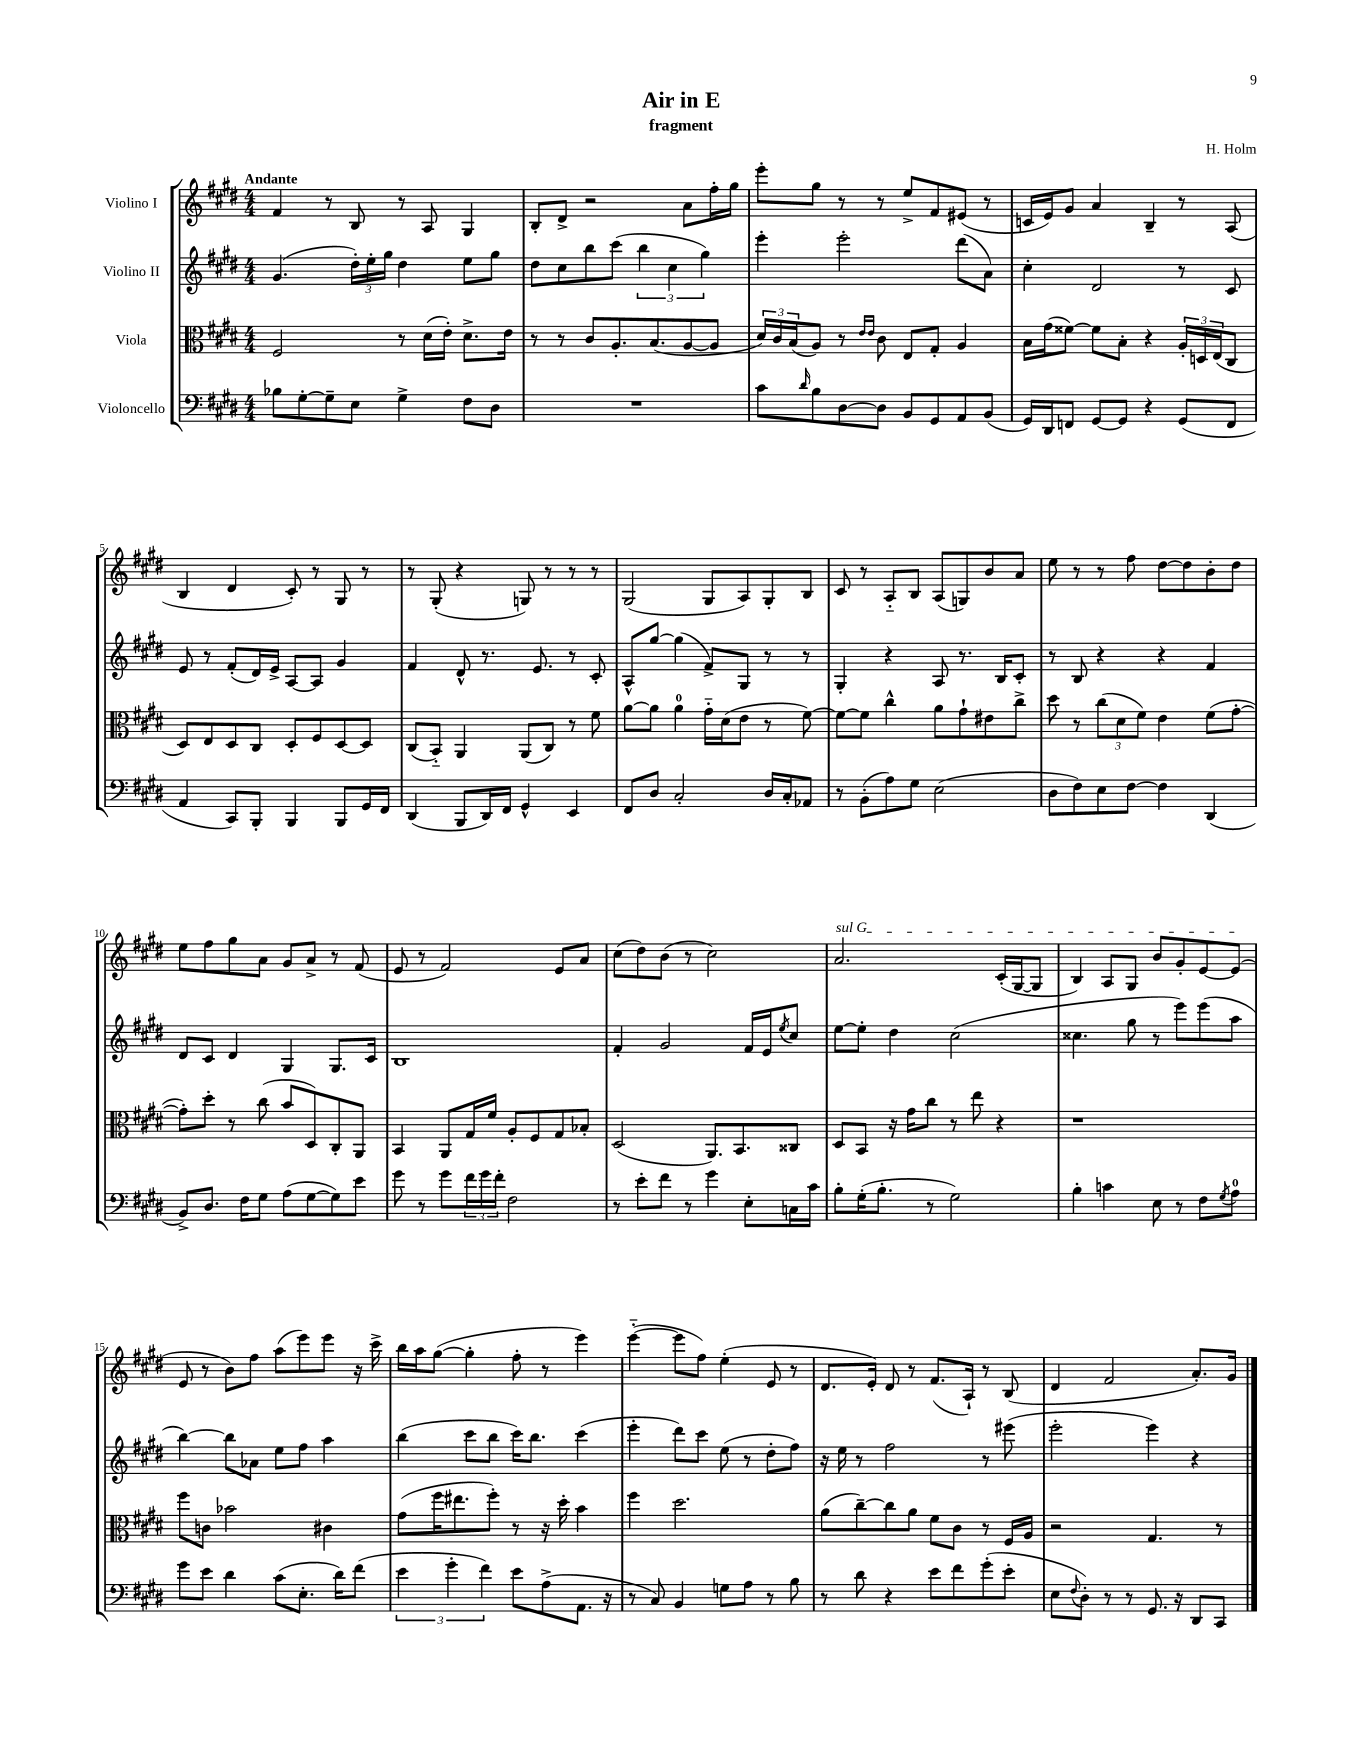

**kern	**kern	**kern	**kern
*staff4	*staff3	*staff2	*staff1
*clefF4	*clefC3	*clefG2	*clefG2
*k[f#c#g#d#]	*k[f#c#g#d#]	*k[f#c#g#d#]	*k[f#c#g#d#]
*M4/4	*M4/4	*M4/4	*M4/4
8B-	2F#	(4.g#	4f#
[8G#'	.	.	.
8G#~]	.	.	8r
8E	.	24dd#')	8B
.	.	24ee'	.
.	.	24gg#	.
4G#^	8r	4dd#	8r
.	(16d#	.	8A
.	16e')	.	.
8F#	8.d#^	8ee	4G#
8D#	.	8gg#	.
.	16e	.	.
=	=	=	=
1r	8r	8dd#	8B'
.	8r	8cc#	8d#^
.	8c#	8bb	2r
.	8.A'	(8ccc#	.
.	.	6bb	.
.	(8.B	.	.
.	.	6cc#	.
.	[8A	.	8a
.	.	6gg#)	.
.	8A]	.	16ff#'
.	.	.	16gg#
=	=	=	=
8c#	24d#)	4eee'	8eee'
.	24c#	.	.
.	(24B	.	.
16qqd#	.	.	.
8B	8A)	.	8gg#
[8D#	8r	2eee'	8r
.	16qqe	.	.
.	16qqe	.	.
8D#]	8c#	.	8r
8BB	8E	.	8ee^
8GG#	8G#'	.	8f#
8AA	4A	(8ddd#	(8e#
(8BB	.	8a)	8r
=	=	=	=
16GG#)	16B	4cc#'	16c
16DD#	(16g#	.	16e)
8FF	[8f##)	.	8g#
[8GG#	8f##]	2d#	4a
8GG#]	8B'	.	.
4r	4r	.	4B~
(8GG#	24A'	8r	8r
.	24D	.	.
.	(24E	.	.
8FF	8C#	8c#	(8A
=	=	=	=
4AA	8D#)	8e	4B
.	8E	8r	.
8CC#)	8D#	(8f#'	4d#
8BBB'	8C#	16d#)	.
.	.	16e^	.
4BBB	8D#'	[8A	8c#')
.	8F#	8A]	8r
8BBB	[8D#	4g#	8G#
16GG#	8D#]	.	8r
16FF#	.	.	.
=	=	=	=
(4DD#	(8C#	4f#	8r
.	8BB'~)	.	(8G#'
8BBB	4AA	8d#^^	4r
16DD#)	.	8.r	.
16FF#	.	.	.
4GG#^^	(8AA	.	8G)
.	.	8.e	.
.	8C#)	.	8r
4EE	8r	8r	8r
.	8f#	8c#'	8r
=	=	=	=
8FF#	[8a	8A^^	(2G#
8D#	8a]	[8gg#	.
2C#'	4a	(4gg#]	.
.	16g#'~	8f#^)	8G#
.	(16d#	.	.
.	8e	8G#	8A)
16D#	8r	8r	8G#'
16C#'	.	.	.
8AA-	[8f#)	8r	8B
=	=	=	=
8r	8f#_	4G#'	8c#
(8BB'	8f#]	.	8r
8A)	4cc#^^	4r	8A'~
8G#	.	.	8B
(2E	8a	8A	(8A
.	8g#`	8.r	8G)
.	8e#	.	8b
.	.	16B	.
.	8cc#^	8c#'	8a
=	=	=	=
8D#	8dd#	8r	8ee
8F#)	8r	8B	8r
8E	(12cc#	4r	8r
.	12d#	.	.
[8F#	.	.	8ff#
.	12f#)	.	.
4F#]	4e	4r	[8dd#
.	.	.	8dd#]
(4DD#	(8f#	4f#	8b'
.	[8g#'	.	8dd#
=	=	=	=
8BB^)	8g#'])	8d#	8ee
8.D#	8dd#'	8c#	8ff#
.	8r	4d#	8gg#
16F#	.	.	.
8G#	(8cc#	.	8a
(8A	8b	4G#	8g#
[8G#	8D#)	.	8a^
8G#])	8C#'	8.G#	8r
8e	8AA	.	(8f#
.	.	16c#	.
=	=	=	=
8g#	4BB	1B	8e
8r	.	.	8r
8g#	8AA	.	2f#)
24f#	16G#	.	.
24g#	.	.	.
.	16f#	.	.
24f#'	.	.	.
2F#	8A'	.	.
.	8F#	.	.
.	8G#	.	8e
.	8B-'	.	8a
=	=	=	=
8r	(2D#	4f#'	(8cc#
8e'	.	.	8dd#)
8f#	.	2g#	(8b
8r	.	.	8r
4g#	8.AA)	.	2cc#)
.	8.BB	.	.
8E'	.	16f#	.
.	.	16e	.
.	.	8qee	.
16C	8C##	8cc#	.
16c#	.	.	.
=	=	=	=
8B'	8D#	[8ee	2.a
(16G#'	8BB	8ee']	.
8.B'	.	.	.
.	16r	4dd#	.
.	16g#	.	.
8r	8cc#	.	.
2G#)	8r	(2cc#	.
.	8ee	.	.
.	4r	.	(16c#'
.	.	.	[16G#
.	.	.	8G#]
=	=	=	=
4B'	1r	4.cc##	4B)
4c	.	.	8A
.	.	8gg#	8G#
8E	.	8r	8b
8r	.	8eee)	8g#'
8F#	.	(8eee	[8e
8qG#	.	.	.
8A	.	8aa	(8e]
=	=	=	=
8g#	8ff#	[4bb)	8e
8e	8c	.	8r
4d#	2b-	8bb]	8b)
.	.	8a-	8ff#
(8c#	.	8ee	(8aa
8.E'	.	8ff#	8eee)
.	4c#	4aa	8eee
16d#)	.	.	.
(8f#	.	.	16r
.	.	.	16ccc#^
=	=	=	=
6e	(8g#	(4bb	16bb
.	.	.	16aa
.	16ff#	.	([8gg#
6g#'	.	.	.
.	8.ee#	.	.
.	.	8ccc#	4gg#']
6f#)	.	.	.
.	8ff#')	8bb	.
8e	8r	16ccc#)	8ff#'
.	.	8.bb	.
(8A^	16r	.	8r
.	16dd#'	.	.
8.AA	4b	(4ccc#	4eee)
16r	.	.	.
=	=	=	=
8r	4ff#	4eee'	([4eee'~
8C#)	.	.	.
4BB	2.dd#	8ddd#)	8eee]
.	.	8ccc#	8ff#)
8G	.	(8ee	(4ee'
8A	.	8r	.
8r	.	8dd#'	8e
8B	.	8ff#)	8r
=	=	=	=
8r	(8a	16r	8.d#
.	.	16ee	.
8d#	[8cc#~)	8r	.
.	.	.	16e')
4r	8cc#]	2ff#	8d#
.	8a	.	8r
8e	8f#	.	(8.f#
8f#	8c#	.	.
.	.	.	16A`)
(8g#'	8r	8r	8r
8e'	16F#	(8eee#	(8B
.	16A	.	.
=	=	=	=
8E	2r	2eee'	4d#
8qqF#	.	.	.
8D#')	.	.	.
8r	.	.	2f#
8r	.	.	.
8.GG#	4.G#	4eee)	.
16r	.	.	.
8DD#	.	4r	8.a')
8CC#	8r	.	.
.	.	.	16g#
==	==	==	==
*-	*-	*-	*-
